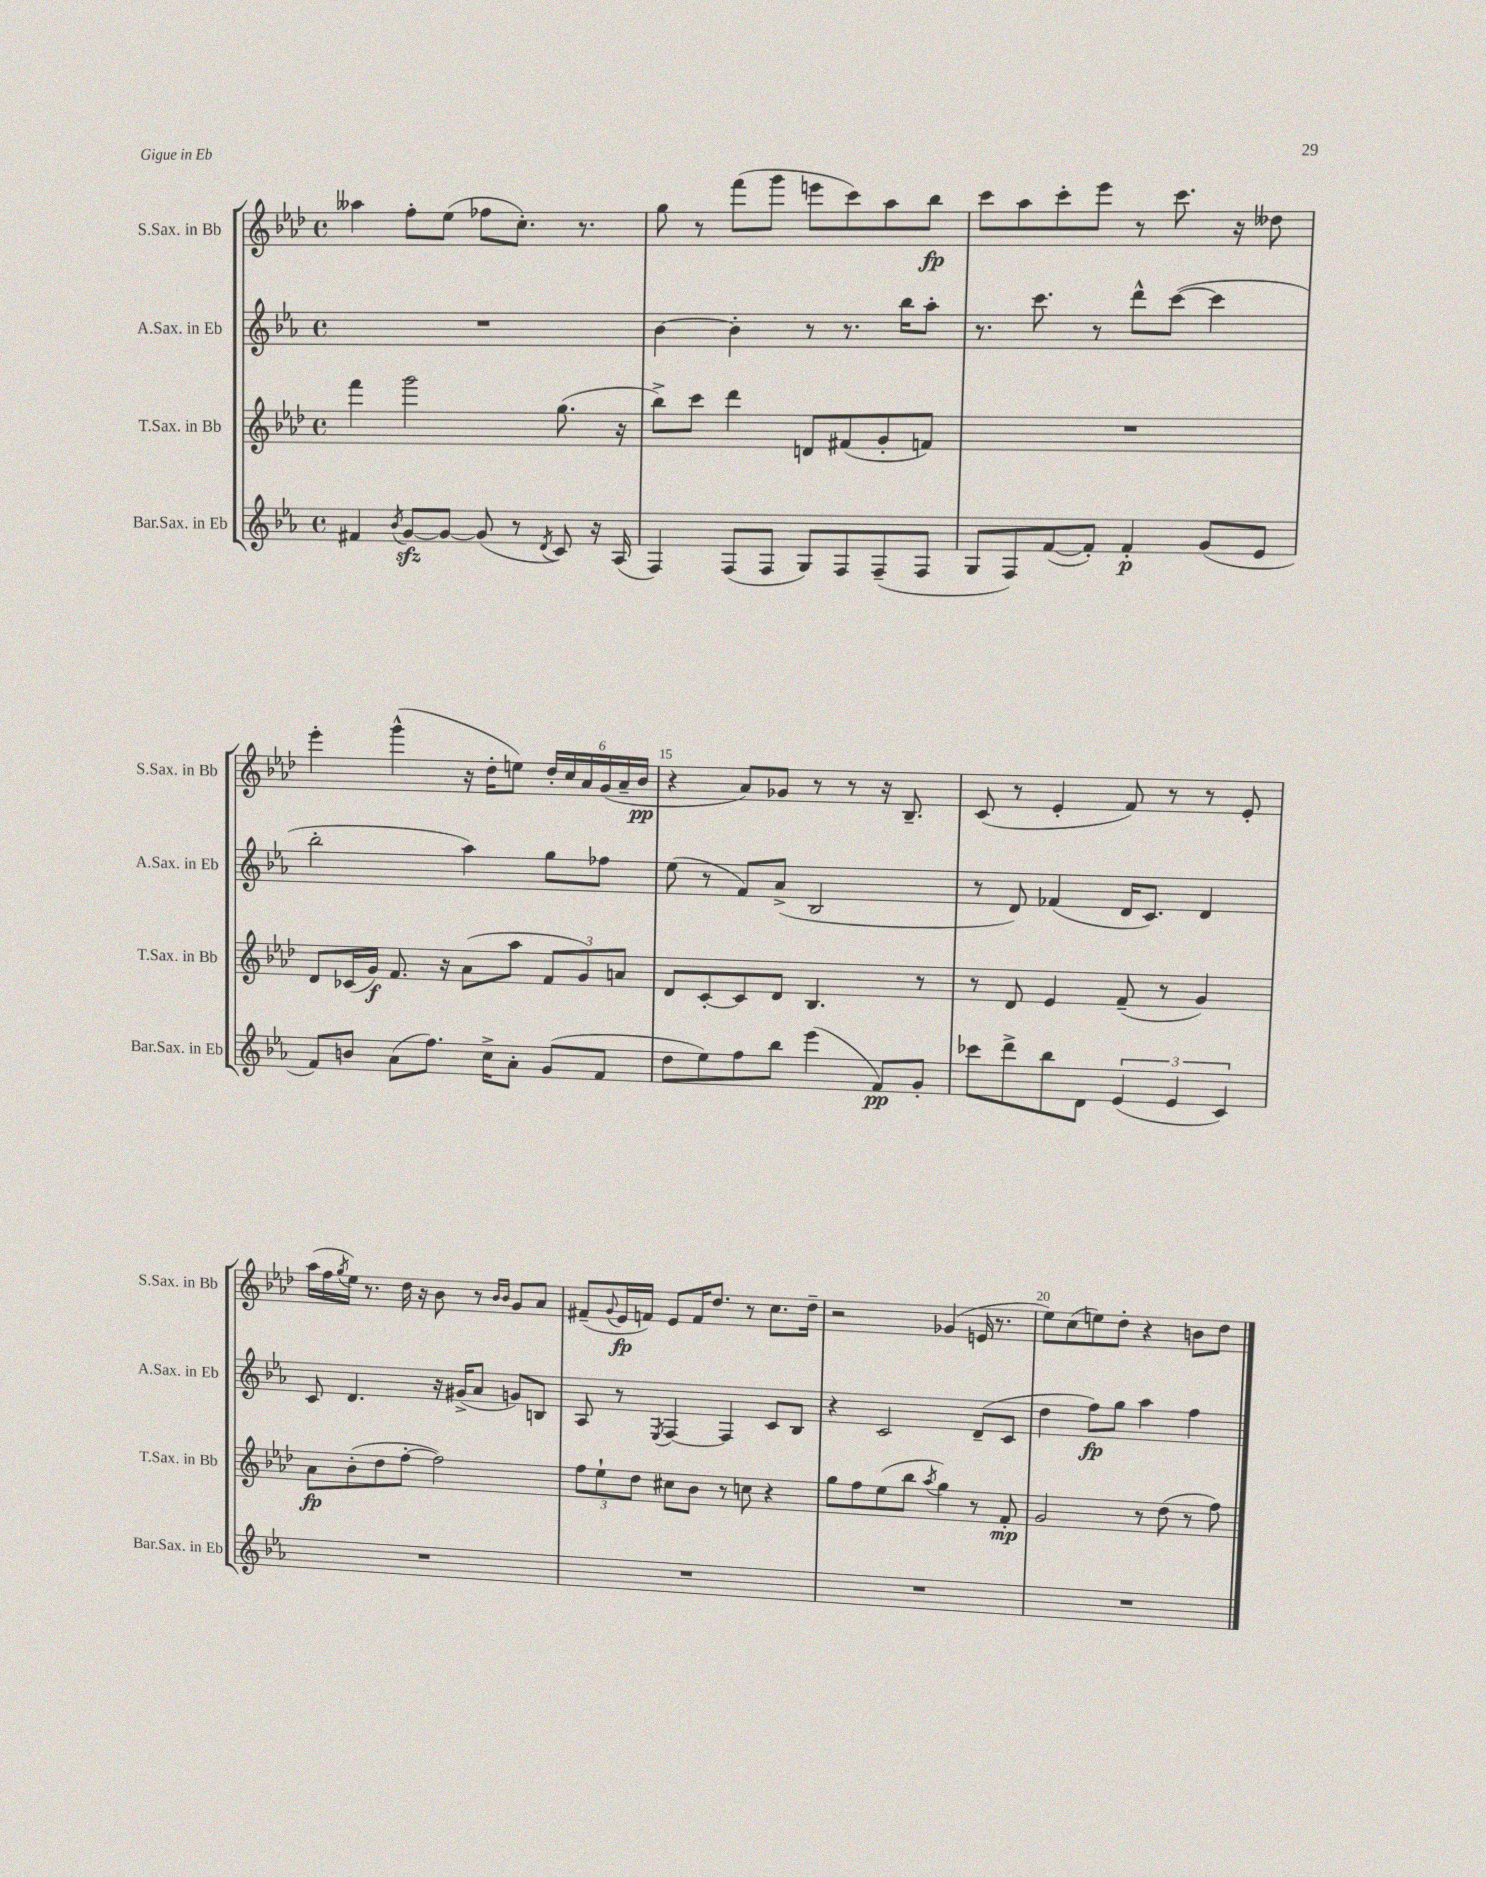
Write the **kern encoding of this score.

**kern	**kern	**kern	**kern
*staff4	*staff3	*staff2	*staff1
*clefG2	*clefG2	*clefG2	*clefG2
*k[b-e-a-]	*k[b-e-a-d-]	*k[b-e-a-]	*k[b-e-a-d-]
*M4/4	*M4/4	*M4/4	*M4/4
*met(c)	*met(c)	*met(c)	*met(c)
4f#/	4fff\	1r	4aa--\
8qb-/	.	.	.
[8g/L	2ggg\	.	8ff'\L
8g/_J	.	.	(8ee-\J
(8g/]	.	.	8ff-\L
8r	.	.	8.cc'\J)
8qd/	.	.	.
8c/)	(8.gg\	.	.
.	.	.	8.r
16r	.	.	.
(16A-/	16r	.	.
=	=	=	=
4F/)	8bb-^\L)	[4b-\	8gg\
.	8ccc\J	.	8r
(8F/L	4ddd-\	4b-'\]	(8fff\L
8F/J	.	.	8ggg\J
8G/L)	8d/L	8r	8eee\L
8F/	(8f#/	8.r	8ccc\)
(8F~/	8g'/	.	8aa-\
.	.	16bb-\LK	.
8F/J	8f/J)	8aa-'\J	8bb-\J
=	=	=	=
8G/L	1r	8.r	8ccc\L
8F/)	.	.	8aa-\
.	.	8.ccc\	.
([8f/	.	.	8ccc'\
8f'/]J)	.	8r	8eee-\J
4f'/	.	8ddd^^\L	8r
.	.	([8ccc\J	8.ccc\
(8g/L	.	4ccc\]	.
.	.	.	16r
8e-/J	.	.	8dd--\
=	=	=	=
8f/L)	8d-/L	2bb-'\	4eee-'\
8b/J	(16c-/L	.	.
.	16g/JJ)	.	.
(8a-\L	8.f/	.	(4ggg^^\
8.ff\J)	.	.	.
.	16r	.	.
.	(8a-\L	4aa-\)	16r
16cc^\LK	.	.	16dd-'\LK
8a-'\J	8aa-\J	.	8ee\J)
(8g/L	12f/L	8gg\L	24dd-'/LL
.	.	.	24cc/
.	12g/)	.	24a-/
8f/J	.	8ff-\J	(24g/
.	12a/J	.	24a-~/
.	.	.	24b-/JJ
=	=	=	=
8dd\L	8d-/L	(8ee-\	4r
8ee-\)	[8c'/	8r	.
8ff\	8c/]	8f/L)	8a-/L)
8bb-\J	8d-/J	(8a-^/J	8g-/J
(4eee-\	4.B-/	2B-/	8r
.	.	.	8r
8f/L)	.	.	16r
.	.	.	8.B-~/
8g'/J	8r	.	.
=	=	=	=
8ccc-\L	8r	8r	(8c/
8ddd^\	8d-/	8d/)	8r
8bb-\	4e-/	(4f-/	4e-'/
8d\J	.	.	.
(6e-/	(8f~/	16d/LK	8f/)
.	.	8.c/J)	.
.	8r	.	8r
6e-/	.	.	.
.	4g/)	4d/	8r
6c/)	.	.	.
.	.	.	8e-'/
=	=	=	=
1r	8a-\L	8c/	(16aa-\LL
.	.	.	16ff\
.	.	.	8qgg/
.	(8b-'\	4.d/	16ee-\JJ)
.	.	.	8.r
.	8dd-\	.	.
.	[8ff'\J	.	16dd-\
.	.	.	16r
.	2ff\])	16r	8b-\
.	.	(16g#^/LK	.
.	.	8a-/J	8r
.	.	.	16qqb-/LL
.	.	.	16qqb-/JJ
.	.	8g/L)	8g/L
.	.	8B/J	8a-/J
=	=	=	=
1r	12ff\L	8A-/	(8f#~/L
.	12ee-`\	.	.
.	.	.	8qqg/
.	.	8r	16e-/L
.	12dd-\J	.	.
.	.	.	16f/JJ)
.	.	8qE-/	.
.	8cc#\L	[4F/	8e-/L
.	8b-\J	.	16f/K
.	.	.	8.dd-/J
.	8r	4F/]	.
.	8cc\	.	8r
.	4r	8c/L	8.cc\L
.	.	8B-/J	.
.	.	.	16dd-~\Jk
=	=	=	=
1r	8gg\L	4r	2r
.	8ff\	.	.
.	(8ee-\	2c/	.
.	8bb-\J	.	.
.	8qaa-/	.	.
.	4gg\)	.	(4g-/
.	8r	(8d~/L	16e/
.	.	.	8.r
.	8f'/	8c/J	.
=	=	=	=
1r	2g/	4dd\	8ee-\L)
.	.	.	(8cc\
.	.	8ff\L)	8ee\)
.	.	8gg\J	8dd-'\J
.	8r	4aa-\	4r
.	(8dd-\	.	.
.	8r	4ff\	8b\L
.	8ff\)	.	8dd-\J
==	==	==	==
*-	*-	*-	*-
